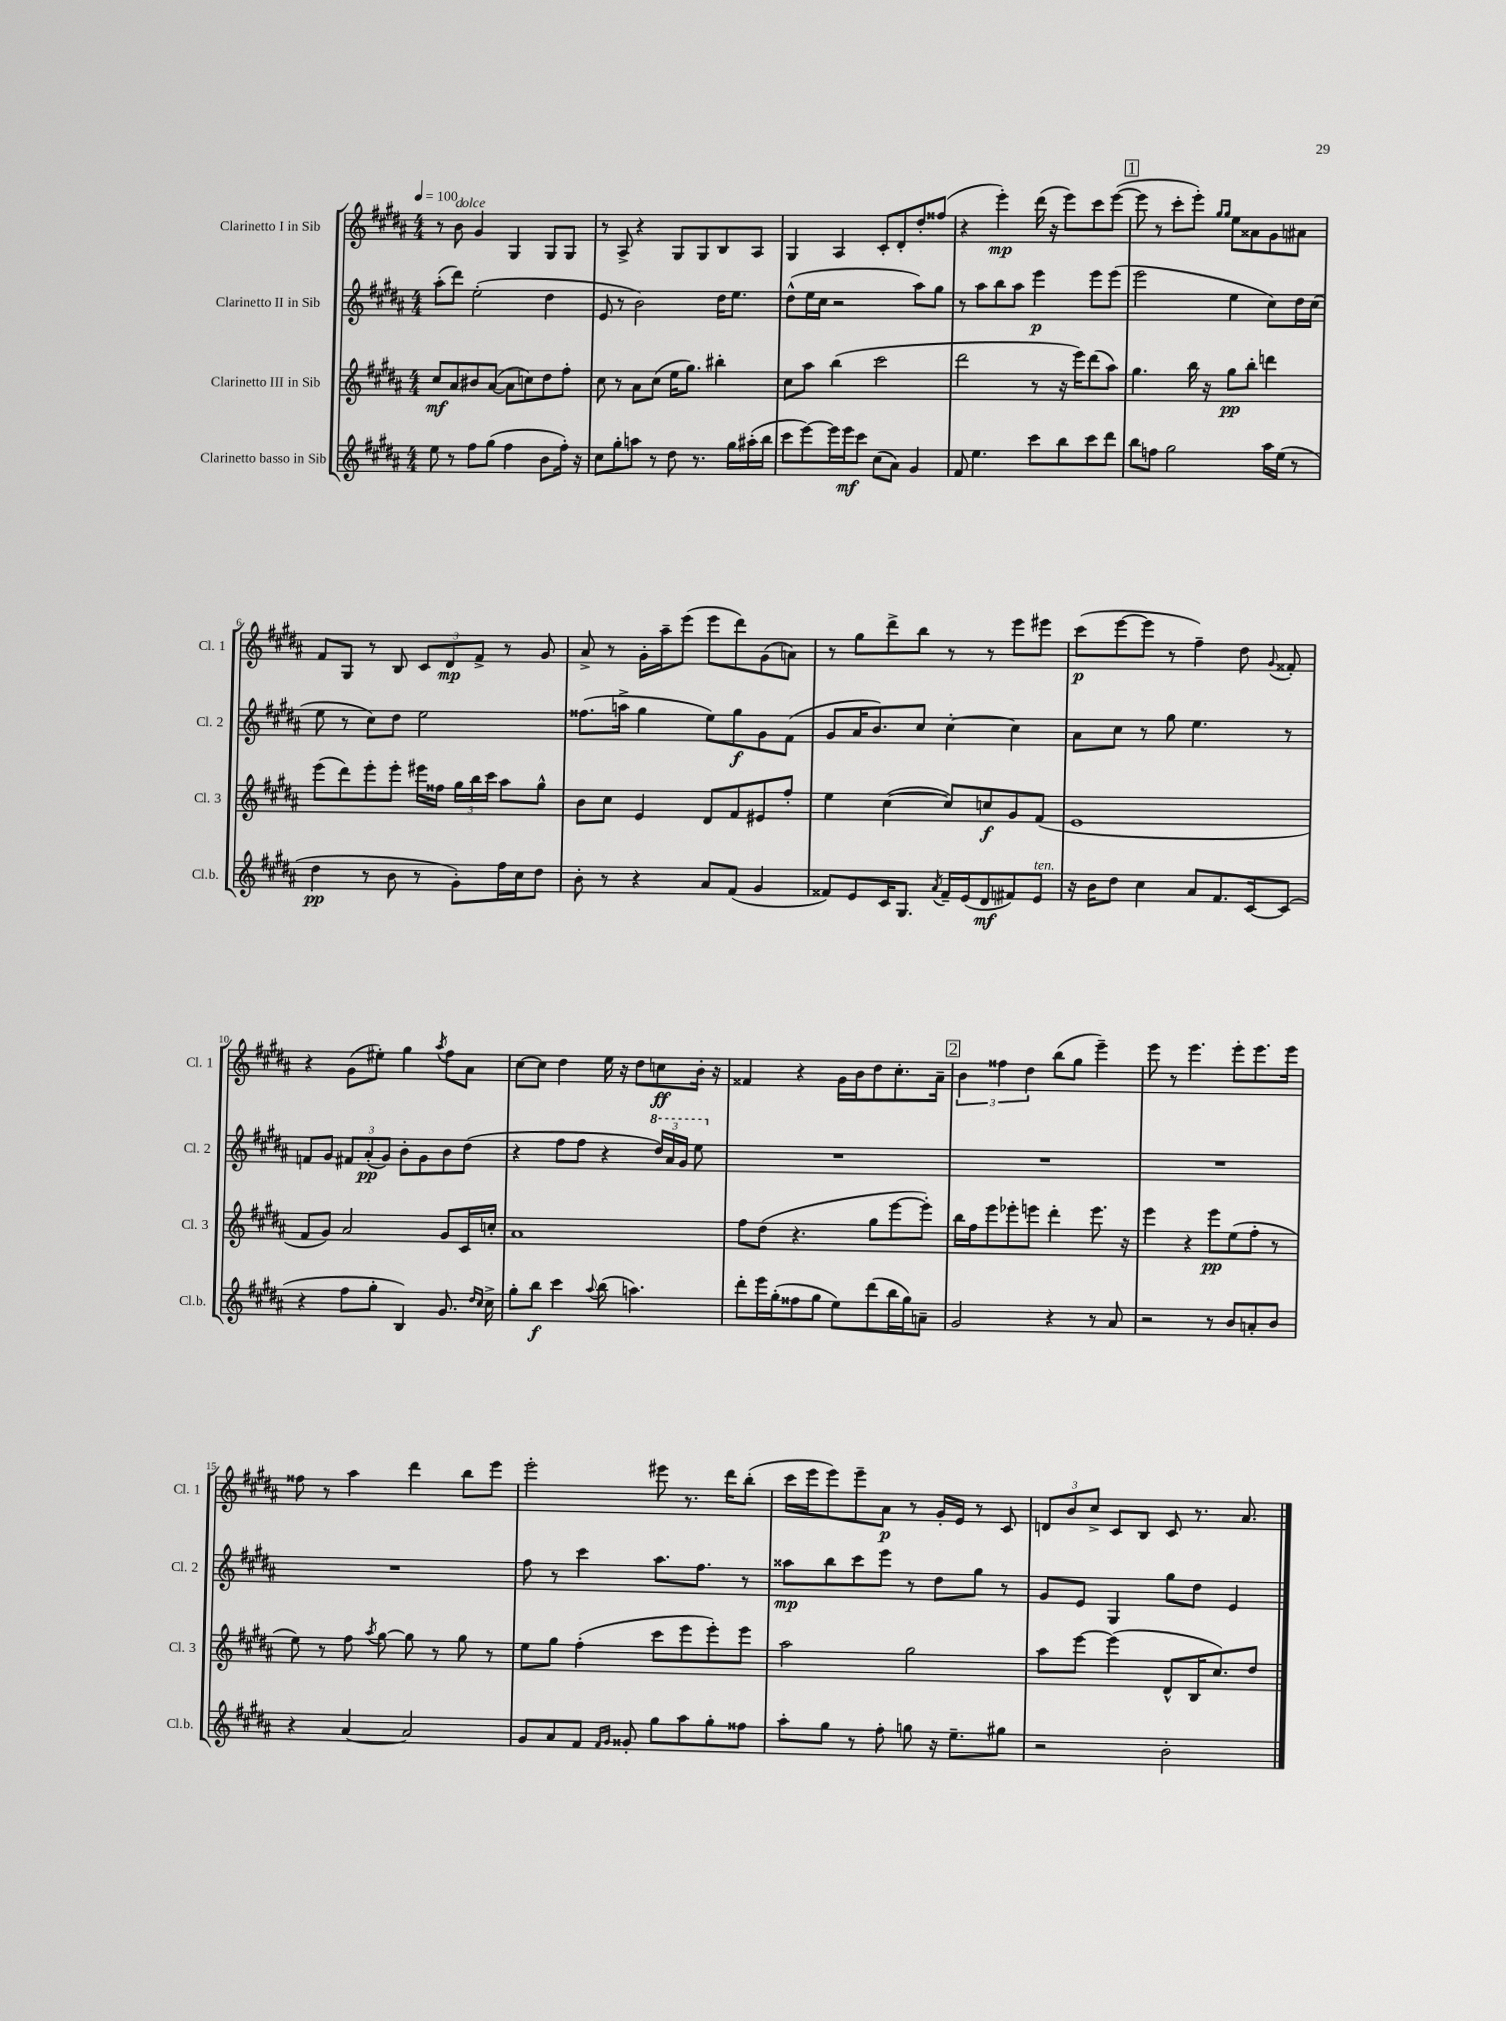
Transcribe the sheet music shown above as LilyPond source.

<<
\new StaffGroup <<
\new Staff = "s0" \with { instrumentName = "Clarinetto I in Sib" shortInstrumentName = "Cl. 1" } {
    \clef treble \key b \major \numericTimeSignature \time 4/4 \tempo 4 = 100
    \autoBeamOff r8 b'8^\markup { \italic "dolce" } gis'4 gis4 gis8[ gis8] |
    r8 ais8-> r4 gis8[ gis8 b8 ais8] |
    gis4 ais4 cis'8[-. dis'8-. dis''8-. fisis''8]( |
    r4 e'''4-.\mp) dis'''16( r16 e'''8[) cis'''8 e'''8]~( |
    \mark \markup { \box "1" } e'''8 r8 cis'''8[-. e'''8]-.) \grace { gis''16[ gis''16] } e''8[ aisis'8 gis'8 ais'8] |
    fis'8[ gis8] r8 b8 \tuplet 3/2 { cis'8[ dis'8\mp fis'8]-> } r8 gis'8 |
    ais'8-> r8 gis'16[-. ais''16-- e'''8]( e'''8[ dis'''8) gis'8( a'8]) |
    r8 gis''8[ dis'''8-> b''8] r8 r8 e'''8[ eis'''8] |
    cis'''8[\p( e'''8~ e'''8] r8 fis''4--) dis''8 \appoggiatura { gis'8 } fisis'8-. |
    r4 gis'8[( eis''8]-.) gis''4 \acciaccatura { ais''8 } fis''8[ ais'8] |
    cis''8[~ cis''8] dis''4 e''16 r16 dis''8[ c''8\ff b'16]-. r16 |
    fisis'4 r4 gis'16[ b'16 dis''8 cis''8.-. ais'16]-- |
    \mark \markup { \box "2" } \tuplet 3/2 { b'4 fisis''4 dis''4 } b''8[( gis''8] e'''4--) |
    e'''8 r8 e'''4. e'''8[-. e'''8. e'''16] |
    fisis''8 r8 ais''4 dis'''4 b''8[ e'''8] |
    e'''2-. eis'''8 r8. dis'''16[ b''8]-.( |
    cis'''16[ e'''16 e'''8) e'''8-- ais'8]\p r8 gis'16[-. e'16] r8 cis'8 |
    \tuplet 3/2 { d'8[ b'8 cis''8]-> } cis'8[ b8] cis'8 r8. ais'8. \bar "|." |
}
\new Staff = "s1" \with { instrumentName = "Clarinetto II in Sib" shortInstrumentName = "Cl. 2" } {
    \clef treble \key b \major \numericTimeSignature \time 4/4
    \autoBeamOff ais''8[-.( dis'''8]) e''2-.( dis''4 |
    e'8 r8 b'2) dis''16[ e''8.] |
    dis''8[-^( e''16 cis''16] r2 ais''8[) gis''8] |
    r8 ais''8[ b''8 ais''8] e'''4\p e'''8[ e'''8]( |
    \mark \markup { \box "1" } e'''2 e''4 cis''8[) dis''16 cis''16]( |
    e''8 r8 cis''8[) dis''8] e''2 |
    fisis''8.[( a''16]-> gis''4 e''8[) gis''8\f gis'8 fis'8]( |
    gis'8[ ais'16 b'8.) cis''8] cis''4~-. cis''4 |
    ais'8[ cis''8] r8 gis''8 e''4. r8 |
    f'8[ gis'8] \tuplet 3/2 { fis'8[ ais'8-.\pp( gis'8]) } b'8[-. gis'8 b'8 dis''8]( |
    r4 fis''8[ fis''8] r4 \tuplet 3/2 { \ottava #1 dis'''16[) ais''16 gis''16] } e'''8 \ottava #0 |
    R1 |
    \mark \markup { \box "2" } R1 |
    R1 |
    R1 |
    fis''8 r8 cis'''4 ais''8.[ fis''8.] r8 |
    aisis''8[\mp b''8 cis'''8 e'''8] r8 dis''8[ gis''8] r8 |
    gis'8[ e'8] gis4 gis''8[ dis''8] e'4 \bar "|." |
}
\new Staff = "s2" \with { instrumentName = "Clarinetto III in Sib" shortInstrumentName = "Cl. 3" } {
    \clef treble \key b \major \numericTimeSignature \time 4/4
    \autoBeamOff cis''8[\mf ais'8 bis'8 ais'8]~( ais'8[ c''8) dis''8 fis''8]-. |
    cis''8 r8 ais'8[ cis''8]( e''16[ gis''8.]) bis''4-. |
    cis''8[ ais''8] b''4( cis'''2 |
    dis'''2 r8 r16 e'''16[) dis'''8( ais''8]) |
    \mark \markup { \box "1" } gis''4. b''16 r16 gis''8[\pp b''8]-. d'''4 |
    e'''8[( dis'''8) e'''8-. e'''8]-. eis'''16[ fisis''16] \tuplet 3/2 { gis''16[ b''16 cis'''16] } ais''8[ gis''8]-^ |
    b'8[ cis''8] e'4 dis'8[ fis'8 eis'8 fis''8]-. |
    e''4 cis''4~( cis''8[) c''8\f gis'8 fis'8]( |
    e'1 |
    fis'8[ gis'8]) ais'2 gis'8[ cis'16 c''16]-. |
    ais'1 |
    fis''8[ dis''8]( r4. gis''8[ e'''8~ e'''8]-.) |
    \mark \markup { \box "2" } b''16[ fis''16 e'''8 ees'''8-. e'''8] dis'''4-. e'''8. r16 |
    e'''4 r4 e'''8[\pp e''8( fis''8]-. r8 |
    e''8) r8 fis''8 \acciaccatura { ais''8 } gis''8~ gis''8 r8 gis''8 r8 |
    e''8[ gis''8] fis''4-.( cis'''8[ e'''8 e'''8-.) e'''8] |
    ais''2 gis''2 |
    ais''8[ e'''8]~ e'''4( dis'8[-^ b16 cis''8.) dis''8] \bar "|." |
}
\new Staff = "s3" \with { instrumentName = "Clarinetto basso in Sib" shortInstrumentName = "Cl.b." } {
    \clef treble \key b \major \numericTimeSignature \time 4/4
    \autoBeamOff e''8 r8 fis''8[ gis''8]( fis''4 b'8[ fis''16]-.) r16 |
    cis''8[ gis''8-. a''8] r8 dis''8 r8. gis''16[ ais''16-.( b''16] |
    cis'''8[ e'''8~) e'''16 e'''16\mf cis'''8] cis''8[( ais'8]) gis'4 |
    fis'8 e''4. cis'''8[ b''8 cis'''8 dis'''8] |
    \mark \markup { \box "1" } b''8[ f''8] gis''2 ais''16[ e''16]( r8 |
    dis''4\pp r8 b'8 r8 gis'8[-.) fis''16 cis''16 dis''8] |
    b'8-. r8 r4 ais'8[ fis'8]( gis'4 |
    fisis'8[) e'8 cis'16 gis8.] \acciaccatura { ais'8 } fisis'16[-- e'16( dis'8\mf fis'8) e'8]^\markup { \italic "ten." } |
    r16 b'16[ dis''8] cis''4 ais'8[ fis'8. cis'16~ cis'8]( |
    r4 fis''8[ gis''8]-. b4) gis'8. \grace { dis''16[ cis''16] } cis''16-> |
    gis''8[-. b''8]\f cis'''4 \appoggiatura { ais''8 } b''8( a''4.) |
    dis'''8[-. e'''16 gis''16-.( fisis''8 gis''8] e''8[) dis'''8( b''16 gis''16) a'8]-- |
    \mark \markup { \box "2" } gis'2 r4 r8 ais'8 |
    r2 r8 b'8[ a'8-. b'8] |
    r4 ais'4~ ais'2 |
    gis'8[ ais'8 fis'8] \grace { fis'16[ gis'16] } gisis'8-. gis''8[ ais''8 gis''8-. fisis''8] |
    ais''8[-. gis''8] r8 fis''8-. g''8 r16 e''8.[-- gis''8] |
    r2 b'2-. \bar "|." |
}
>>
>>
